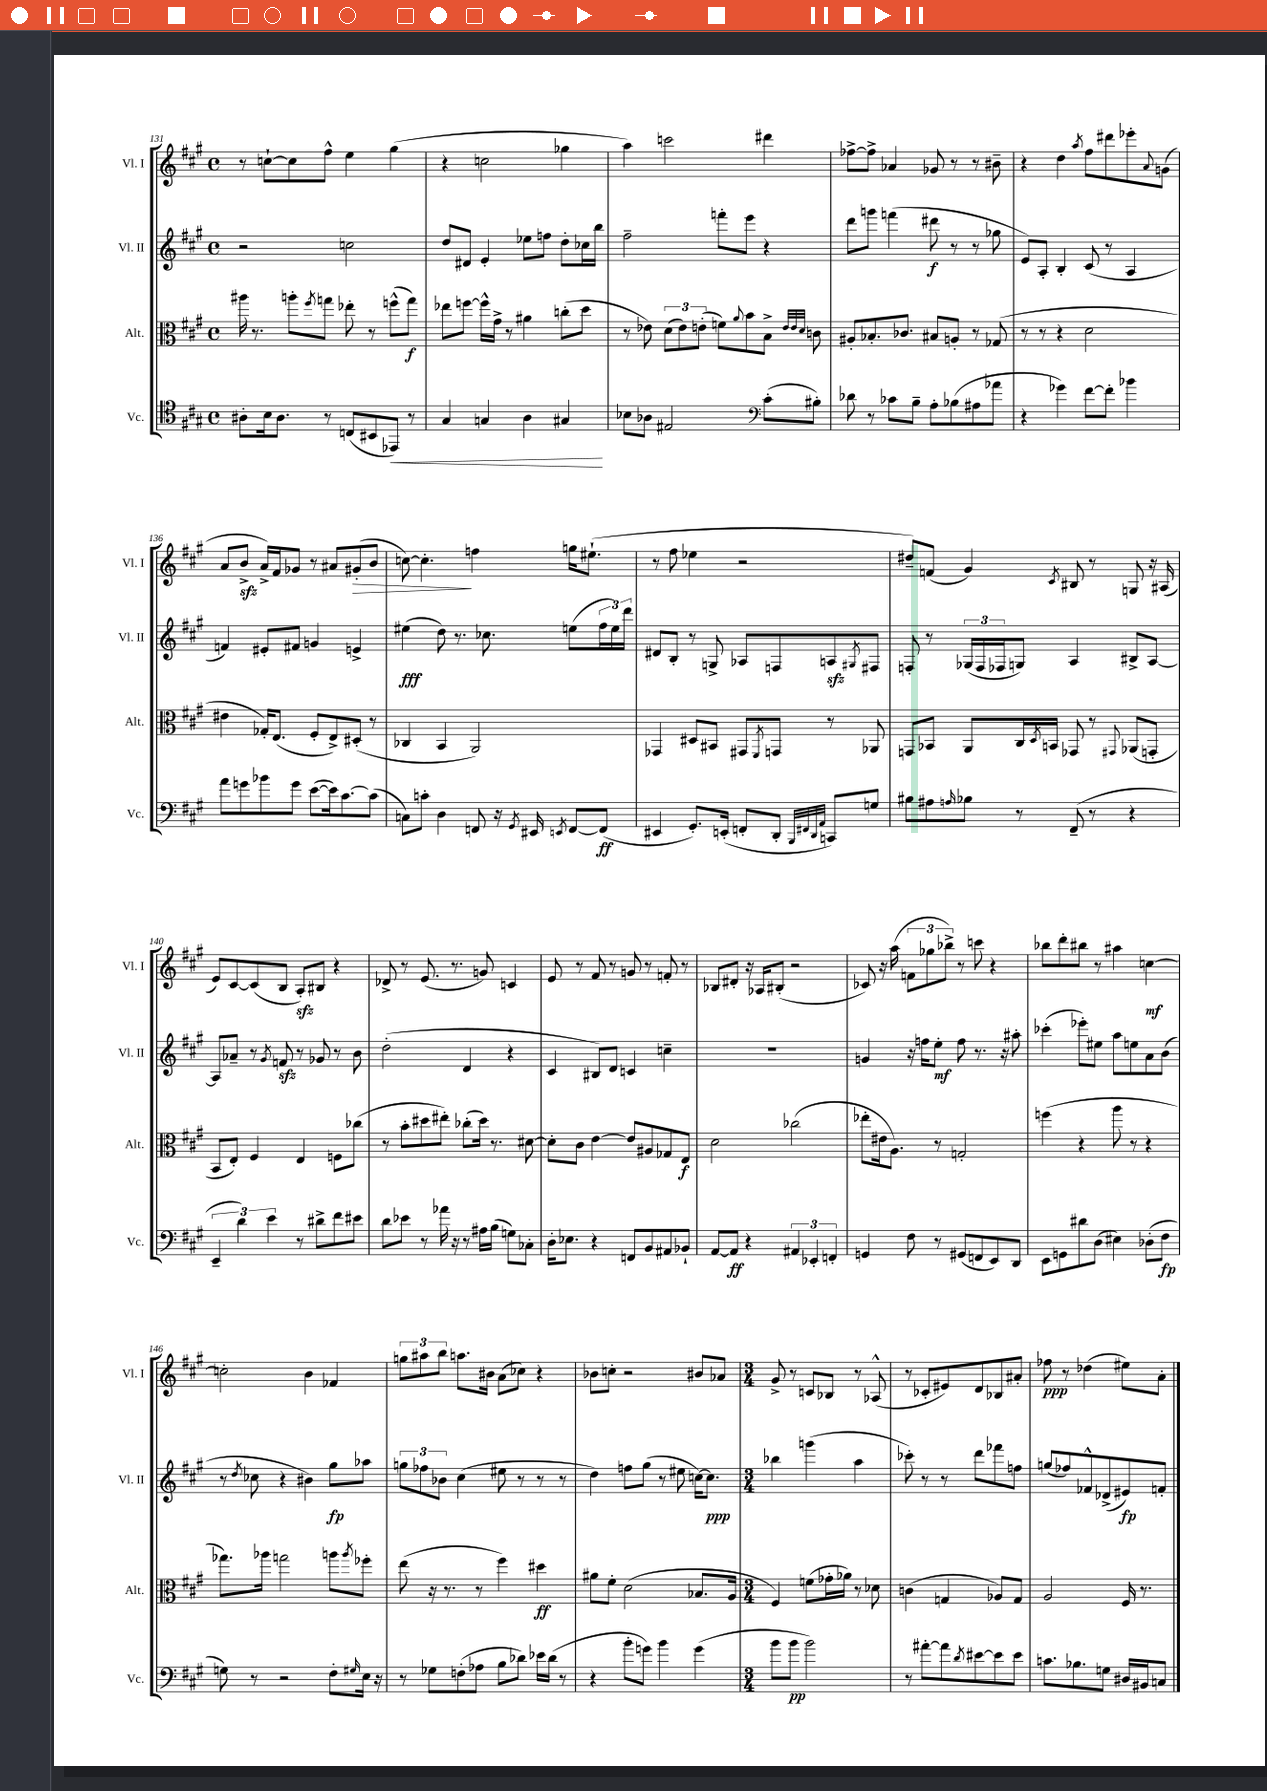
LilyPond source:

<<
\new StaffGroup <<
\new Staff = "s0" \with { instrumentName = "Vl. I" shortInstrumentName = "Vl. I" } {
    \clef treble \key a \major \defaultTimeSignature \time 4/4
    r8 c''8~-! c''8 fis''8-^ e''4 gis''4( |
    r4 c''2 ges''4 |
    a''4) c'''2 dis'''4 |
    fes''8~-> fes''8-> aes'4 ges'8 r8 r8 bis'8-- |
    r4 d''4 \acciaccatura { a''8 } fis''8 dis'''8 ees'''8-. \appoggiatura { a'8 } g'8( |
    a'8 b'8->\sfz a'16->) fis'16 ges'8 r8 ais'8 gis'8-.\>( b'8 |
    c''8~) c''4.-.\! f''4 g''16 eis''8.-!( |
    r8 fis''8 ees''4 r2 |
    dis''8--) f'8( gis'4) \acciaccatura { cis'8 } bis8 r8 g8 r16 ais16( |
    e'8) cis'8~ cis'8( b8 a8-.\sfz) bis8 r4 |
    des'8-> r8 e'8.( r8. g'8) c'4 |
    e'8 r8 fis'8 r8 g'8 r8 f'8-. r8 |
    bes8 dis'8-. r16 aes16 bis8-.( r2 |
    ces'8) r16 a''16( \tuplet 3/2 { f'8 ges''8 bes''8->) } r8 c'''8 r4 |
    bes''8 d'''8-. bis''8 r8 ais''4 c''4~\mf |
    c''2-. b'4 fes'4 |
    \tuplet 3/2 { g''8 ais''8 b''8 } a''8. bis'16 a'8( ces''8) r4 |
    bes'8 c''8-. r2 bis'8 aes'8 |
    \numericTimeSignature \time 3/4 gis'8-> r8 c'8 bes8 r8 aes8-^( |
    r8 ces'8-. eis'8) d'8 bes8 ais'8-. |
    fes''8\ppp r8 des''4( eis''8) a'8-. \bar "|." |
}
\new Staff = "s1" \with { instrumentName = "Vl. II" shortInstrumentName = "Vl. II" } {
    \clef treble \key a \major \defaultTimeSignature \time 4/4
    r2 c''2 |
    d''8 dis'8 e'4-. ees''8 f''8 d''8-. ces''16 b''16 |
    fis''2-- f'''8-. e'''8 r4 |
    d'''8 g'''8 f'''4( dis'''8\f r8 r8 ges''8 |
    e'8) a8-. b4-. cis'8( r8 a4 |
    f'4) eis'8-. fis'8 g'4 e'4-> |
    eis''4\fff( d''8) r8. ces''8. e''8( \tuplet 3/2 { fis''16 e''16) d'''16 } |
    dis'8 b8-. r8 g8-> aes8 f8 a8\sfz \acciaccatura { gis8 } fis8 |
    f8-. r8 \tuplet 3/2 { ges16( f16 fes16 } g8) a4 bis8-> a8~ |
    a8 aes'8-- r8 \acciaccatura { gis'8 } f'8\sfz r8 ges'8 r8 b'8 |
    d''2-.( d'4 r4 |
    cis'4 bis8) d'8 c'4 c''4-- |
    R1 |
    g'4 r16 f''16 e''8-.\mf f''8 r8. r16 ais''8-. |
    ces'''4-.( ees'''8-.) eis''8 a''8 e''8 a'8 b'8( |
    r8 \acciaccatura { d''8 } ces''8 r4 bis'4) gis''8\fp aes''8 |
    \tuplet 3/2 { g''8 fes''8 bes'8 } cis''4( eis''8 r8 r8 r8 |
    d''4) f''8 gis''8( r8 eis''8 c''16~) c''8.\ppp |
    \numericTimeSignature \time 3/4 bes''4 g'''4( a''4 |
    ces'''8-.) r8 r8 d'''8 fes'''8 f''8 |
    g''8( fes''8) fes'8-^ des'8->( eis'8\fp) f'8-. \bar "|." |
}
\new Staff = "s2" \with { instrumentName = "Alt." shortInstrumentName = "Alt." } {
    \clef alto \key a \major \defaultTimeSignature \time 4/4
    ais''16 r8. a''8-. \acciaccatura { fis''8 } g''8 ees''8-. r8 f''8-^( g''8\f) |
    ees''8 f''8~ f''16-^ gis'16-> r8 ais'4 c''8-.( d''8 |
    r8 ees'8) \tuplet 3/2 { d'8( ees'8) e'8-.( } f'8) \appoggiatura { a'8 } b'8 b8-> \grace { e'32 e'32 d'32 } c'8 |
    ais8-. bes8.-. ces'8. bis8 a8-. r8 ges8( |
    r8 r8 r4 d'2 |
    eis'4 ges16-.) e8.( fis8-. e8->) dis8-.( r8 |
    ces4 b,4 a,2) |
    ges,4 dis8 bis,8 gis,8 \acciaccatura { fis,8 } g,8 r8 aes,8 |
    g,8 bes,8 a,8 cis16 \acciaccatura { d8 } b,16 ges,8 r8 \appoggiatura { gis,8 } aes,8( g,8-. |
    b,8 e8-.) fis4 e4 f8 ces''8( |
    r8 b'8-. dis''8 eis''8-.) ces''8-.( dis''16) r8. dis'8~ |
    dis'8-. cis'8 e'4~ e'8 ais8 ges8 e8\f |
    d'2 ces''2( |
    ees''8-. eis'16 a8.) r8 g2-. |
    f''4( r4 a''8 r8 r4 |
    ges''8.) aes''16 g''2 a''8 \acciaccatura { a''8 } fes''8-. |
    e''8( r16 r8. r8 fis''4) dis''4\ff |
    ais'8 fis'8-. d'2( bes8. a16 |
    \numericTimeSignature \time 3/4 fis4) f'8( ges'16-. aes'16) r8 des'8 |
    c'4( g4 aes8) g8 |
    a2 fis16 r8. \bar "|." |
}
\new Staff = "s3" \with { instrumentName = "Vc." shortInstrumentName = "Vc." } {
    \clef tenor \key a \major \defaultTimeSignature \time 4/4
    ais8-. b16 ais8. r8 c8( bis,8 ees,8\<) r8 |
    gis4 g4 a4 gis4\! |
    bes8 aes8 eis2 \clef bass cis'8-.( bis8-.) |
    des'8 r8 ces'8 b8-- a8-. bes8( ais8 aes'8 |
    r4 ges'4) fis'8~ fis'8-. bes'4 |
    a'8 g'8 bes'8 g'8 e'8~( e'16) cis'8.~ cis'8( |
    c8) c'8-. d4 f,8 r16 \acciaccatura { gis,8 } eis,16 \acciaccatura { e,8 } f,8~ f,8\ff( |
    eis,4 gis,8.-.) e,16-.( f,8-. d,8-. \grace { b,,32 fis,32 d,32 a,32 } c,8) g8 |
    bis8 ais8 \grace { a16 } bes8 r8 fis,8--( r8 r4 |
    \tuplet 3/2 { e,4-- d'4) e'4 } r8 dis'8-> fis'8 eis'8 |
    d'8 ees'8 r8 aes'16 r16 r8 ais16 b16( g8) ces8-. |
    d16-. ees8. r4 f,8 b,8 ais,8 bes,8-! |
    a,8~ a,8\ff r4 \tuplet 3/2 { ais,4 ees,4-. f,4-. } |
    g,4 fis8 r8 gis,8( f,8 e,8) d,8 |
    e,8 g,8 dis'8 d8( eis4) des8-.( fis8\fp |
    g8) r8 r2 fis8-. \grace { gis16 } e16 r16 |
    r8 ges8 f8-.( aes8 b8 des'8) ees'16 des'16( r8 |
    r4 b'8-. g'8) b'4 g'4( |
    \numericTimeSignature \time 3/4 b'8 b'8\pp b'2) |
    r8 ais'8~-. ais'8 \acciaccatura { d'8 } eis'8~ eis'8 eis'8 |
    c'8. bes8. g8 dis16 bis,16 c8 \bar "|." |
}
>>
>>
\layout { \context { \Score currentBarNumber = #131 } }
